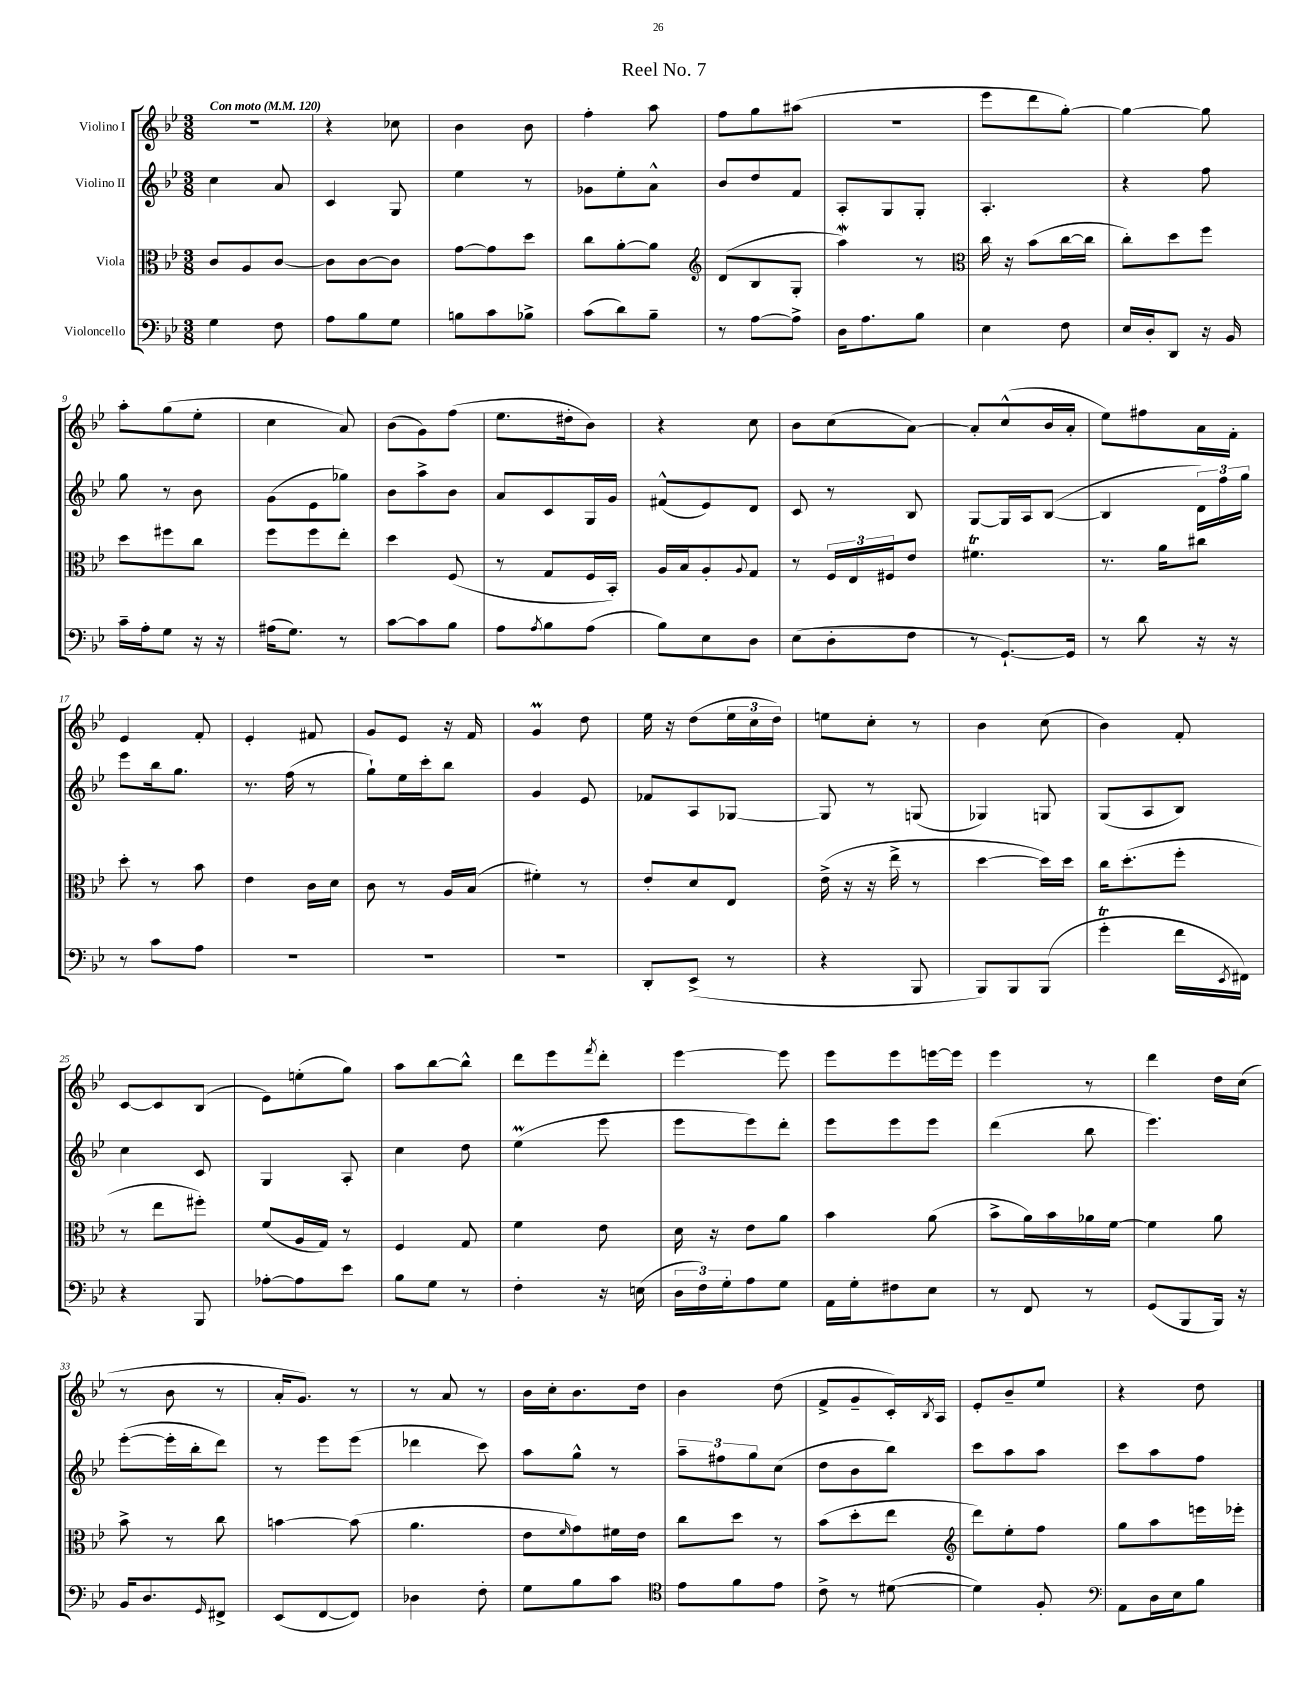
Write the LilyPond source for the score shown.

\header { title = "Reel No. 7" }
<<
\new StaffGroup <<
\new Staff = "s0" \with { instrumentName = "Violino I" } {
    \clef treble \key bes \major \numericTimeSignature \time 3/8 \tempo "Con moto" 4 = 120
    R4. |
    r4 ces''8 |
    bes'4 bes'8 |
    f''4-. a''8 |
    f''8 g''8 ais''8( |
    R4. |
    ees'''8 d'''8 g''8~-.) |
    g''4~ g''8 |
    a''8-. g''8( ees''8-. |
    c''4 a'8) |
    bes'8( g'8) f''8( |
    ees''8. dis''16-. bes'8) |
    r4 c''8 |
    bes'8 c''8( a'8~) |
    a'8-. c''8-^( bes'16 a'16-. |
    ees''8) fis''8 a'16 f'16-. |
    ees'4 f'8-. |
    ees'4-. fis'8 |
    g'8 ees'8 r16 f'16 |
    g'4\prall d''8 |
    ees''16 r16 d''8( \tuplet 3/2 { ees''16 c''16 d''16) } |
    e''8 c''8-. r8 |
    bes'4 c''8( |
    bes'4) f'8-. |
    c'8~ c'8 bes8( |
    ees'8) e''8-.( g''8) |
    a''8 bes''8~ bes''8-^ |
    d'''8 ees'''8 \acciaccatura { f'''8 } d'''8-. |
    ees'''4~ ees'''8 |
    ees'''8 ees'''8 e'''16~ e'''16 |
    ees'''4 r8 |
    d'''4 d''16 c''16( |
    r8 bes'8 r8 |
    a'16-. g'8.) r8 |
    r8 a'8 r8 |
    bes'16 c''16-. bes'8. d''16 |
    bes'4 d''8( |
    f'8-> g'8-- c'16-.) \acciaccatura { bes8 } a16 |
    ees'8-. bes'8-- ees''8 |
    r4 d''8 \bar "|." |
}
\new Staff = "s1" \with { instrumentName = "Violino II" } {
    \clef treble \key bes \major \numericTimeSignature \time 3/8
    c''4 a'8 |
    c'4 g8 |
    ees''4 r8 |
    ges'8 ees''8-. a'8-^ |
    bes'8 d''8 f'8 |
    a8-. g8 g8-. |
    a4.-. |
    r4 f''8 |
    g''8 r8 bes'8 |
    g'8( ees'8 ges''8) |
    bes'8 a''8-> bes'8 |
    a'8 c'8 g16 g'16 |
    fis'8-^( ees'8) d'8 |
    c'8 r8 bes8 |
    g8~ g16 a16 bes8~( |
    bes4 \tuplet 3/2 { d'16) f''16 g''16 } |
    ees'''8 bes''16 g''8. |
    r8. f''16( r8 |
    g''8-!) ees''16 c'''16-. bes''8 |
    g'4 ees'8 |
    fes'8 a8 ges8~ |
    ges8 r8 g8( |
    ges4) g8 |
    g8( a8 bes8) |
    c''4 c'8 |
    g4 a8-. |
    c''4 d''8 |
    ees''4\prall( ees'''8 |
    ees'''8 ees'''8) d'''8-. |
    ees'''8 ees'''8 ees'''8 |
    d'''4( bes''8 |
    ees'''4.) |
    ees'''8~-.( ees'''16-. bes''16-. d'''8) |
    r8 ees'''8 ees'''8( |
    des'''4 c'''8) |
    a''8 g''8-^ r8 |
    \tuplet 3/2 { a''8-- fis''8 g''8 } c''8( |
    d''8 bes'8 bes''8) |
    c'''8 a''8 a''8 |
    c'''8 a''8 f''8 \bar "|." |
}
\new Staff = "s2" \with { instrumentName = "Viola" } {
    \clef alto \key bes \major \numericTimeSignature \time 3/8
    c'8 a8 c'8~ |
    c'8 c'8~ c'8 |
    g'8~ g'8 d''8 |
    c''8 a'8~-. a'8 |
    \clef treble d'8( bes8 g8-. |
    a''4\mordent) r8 |
    \clef alto c''16 r16 bes'8( c''16~ c''16 |
    c''8-.) d''8 f''8 |
    d''8 fis''8 c''8 |
    f''8 f''8 ees''8-. |
    d''4 f8( |
    r8 g8 f16 bes,16-.) |
    a16 bes16 a8-. \appoggiatura { a8 } g8 |
    r8 \tuplet 3/2 { f16 ees16 fis16 } ees'8 |
    fis'4.\trill |
    r8. a'16 cis''8 |
    d''8-. r8 bes'8 |
    ees'4 c'16 d'16 |
    c'8 r8 a16 bes16( |
    fis'4-.) r8 |
    ees'8-. d'8 ees8 |
    ees'16->( r16 r16 ees''16-> r8 |
    d''4~ d''16) d''16 |
    c''16 d''8.-.( f''8-. |
    r8 ees''8 fis''8-.) |
    f'8( a16 g16) r8 |
    f4 g8 |
    f'4 ees'8 |
    d'16 r16 ees'8 a'8 |
    bes'4 a'8( |
    bes'8-> a'16) bes'16 aes'16 f'16~ |
    f'4 a'8 |
    bes'8-> r8 c''8 |
    b'4~ b'8( |
    a'4. |
    ees'8 \grace { f'16 } g'8) fis'16 ees'16 |
    c''8 d''8 r8 |
    bes'8( d''8-. ees''8 |
    \clef treble d'''8) ees''8-. f''8 |
    g''8 a''8 e'''16 ees'''16-. \bar "|." |
}
\new Staff = "s3" \with { instrumentName = "Violoncello" } {
    \clef bass \key bes \major \numericTimeSignature \time 3/8
    g4 f8 |
    a8 bes8 g8 |
    b8 c'8 bes8-> |
    c'8( d'8) bes8-- |
    r8 a8~ a8-> |
    d16 a8. bes8 |
    ees4 f8 |
    ees16 d16-. d,8 r16 bes,16 |
    c'16-- a16-. g8 r16 r16 |
    ais16( g8.) r8 |
    c'8~ c'8 bes8 |
    a8 \acciaccatura { a8 } bes8 a8( |
    bes8) ees8 d8 |
    ees8( d8-. f8 |
    r8 g,8.~-!) g,16 |
    r8 d'8 r16 r16 |
    r8 c'8 a8 |
    R4. |
    R4. |
    R4. |
    d,8-. ees,8->( r8 |
    r4 bes,,8 |
    bes,,8) bes,,8 bes,,8( |
    g'4-.\trill f'16 \acciaccatura { ees,8 } fis,16) |
    r4 bes,,8 |
    aes8~-. aes8 ees'8 |
    bes8 g8 r8 |
    f4-. r16 e16( |
    \tuplet 3/2 { d16 f16) g16-. } a8 g8 |
    a,16 g16-. fis8 ees8 |
    r8 f,8 r8 |
    g,8( bes,,8 bes,,16) r16 |
    bes,16 d8. \grace { g,16 } fis,8-> |
    ees,8( f,8~ f,8) |
    des4 f8-. |
    g8 bes8 c'8 |
    \clef tenor ees'8 f'8 ees'8 |
    c'8-> r8 dis'8~( |
    dis'4) f8-. |
    \clef bass a,8 d16 ees16 bes8 \bar "|." |
}
>>
>>
